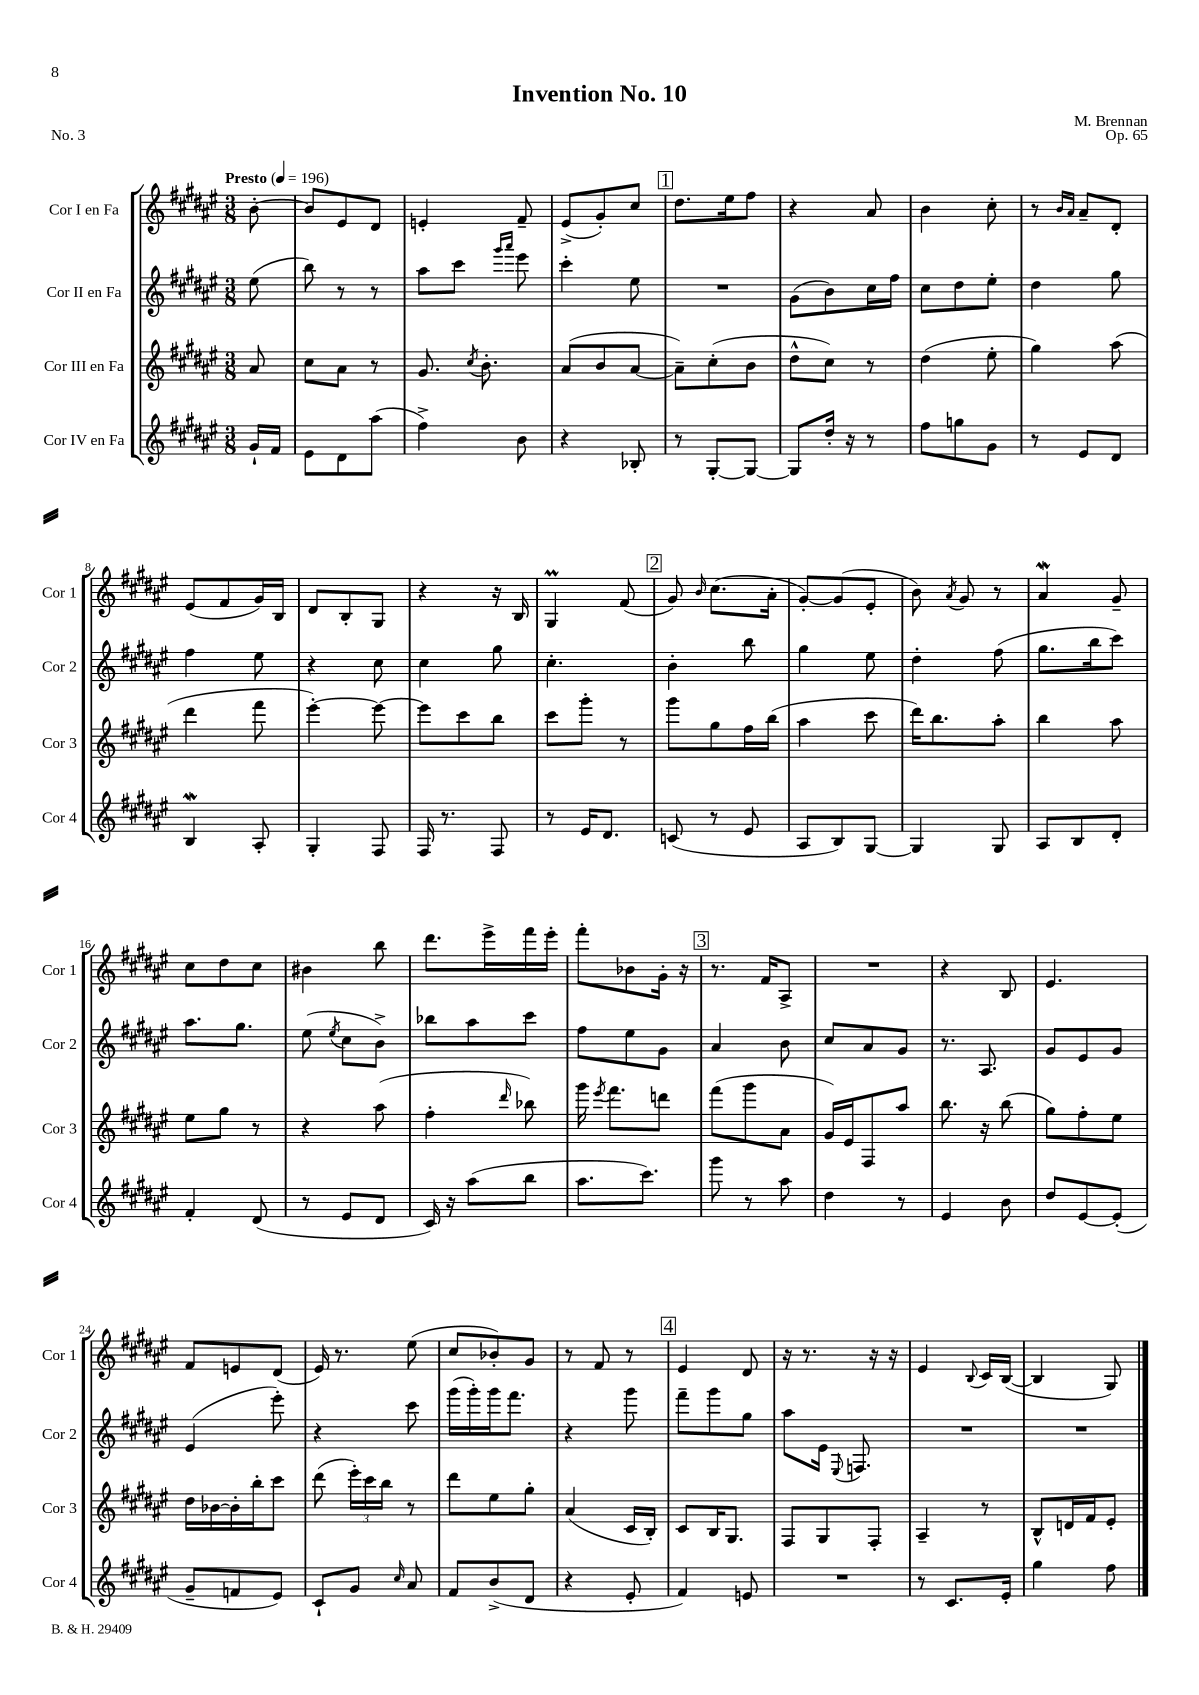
\header { title = "Invention No. 10" composer = "M. Brennan" opus = "Op. 65" piece = "No. 3" }
<<
\new StaffGroup <<
\new Staff = "s0" \with { instrumentName = "Cor I en Fa" shortInstrumentName = "Cor 1" } {
    \clef treble \key fis \major \numericTimeSignature \time 3/8 \partial 8 \tempo "Presto" 4 = 196
    \autoBeamOff b'8~-. |
    b'8[ eis'8 dis'8] |
    e'4-. fis'8-- |
    eis'8[->( gis'8-.) cis''8] |
    \mark \markup { \box "1" } dis''8.[ eis''16 fis''8] |
    r4 ais'8 |
    b'4 cis''8-. |
    r8 \grace { b'16[ ais'16] } ais'8[-- dis'8]-. |
    eis'8[( fis'8 gis'16) b16] |
    dis'8[ b8-. gis8] |
    r4 r16 b16 |
    gis4\prall fis'8( |
    \mark \markup { \box "2" } gis'8) \grace { b'16 } cis''8.[( ais'16]-. |
    gis'8[~-.) gis'8( eis'8]-. |
    b'8) \acciaccatura { ais'8 } gis'8 r8 |
    ais'4\mordent gis'8-- |
    cis''8[ dis''8 cis''8] |
    bis'4 b''8 |
    dis'''8.[ eis'''16-> fis'''16 eis'''16]-. |
    fis'''8[-. bes'8 gis'16]-. r16 |
    \mark \markup { \box "3" } r8. fis'16[ ais8]-> |
    R4. |
    r4 b8 |
    eis'4. |
    fis'8[ e'8 dis'8]( |
    eis'16) r8. eis''8( |
    cis''8[ bes'8-.) gis'8] |
    r8 fis'8 r8 |
    \mark \markup { \box "4" } eis'4 dis'8 |
    r16 r8. r16 r16 |
    eis'4 \appoggiatura { b8 } cis'16[ b16]~( |
    b4 gis8) \bar "|." |
}
\new Staff = "s1" \with { instrumentName = "Cor II en Fa" shortInstrumentName = "Cor 2" } {
    \clef treble \key fis \major \numericTimeSignature \time 3/8 \partial 8
    \autoBeamOff eis''8( |
    b''8) r8 r8 |
    ais''8[ cis'''8] \grace { gis'''16[ ais'''16] } eis'''8 |
    cis'''4-. eis''8 |
    \mark \markup { \box "1" } R4. |
    gis'8[( b'8) cis''16 fis''16] |
    cis''8[ dis''8 eis''8]-. |
    dis''4 gis''8 |
    fis''4 eis''8 |
    r4 cis''8 |
    cis''4 gis''8 |
    cis''4.-. |
    \mark \markup { \box "2" } b'4-. b''8 |
    gis''4 eis''8 |
    dis''4-. fis''8( |
    gis''8.[ b''16 cis'''8]) |
    ais''8.[ gis''8.] |
    eis''8( \acciaccatura { eis''8 } cis''8[ b'8]->) |
    bes''8[ ais''8 cis'''8] |
    fis''8[ eis''8 gis'8] |
    \mark \markup { \box "3" } ais'4 b'8 |
    cis''8[ ais'8 gis'8] |
    r8. ais8. |
    gis'8[ eis'8 gis'8] |
    eis'4( eis'''8-.) |
    r4 cis'''8 |
    gis'''16[( gis'''16-.) gis'''16 fis'''8.] |
    r4 gis'''8 |
    \mark \markup { \box "4" } fis'''8[-- gis'''8 gis''8] |
    ais''8[ eis'16] \appoggiatura { eis8 } f8. |
    R4. |
    R4. \bar "|." |
}
\new Staff = "s2" \with { instrumentName = "Cor III en Fa" shortInstrumentName = "Cor 3" } {
    \clef treble \key fis \major \numericTimeSignature \time 3/8 \partial 8
    \autoBeamOff ais'8 |
    cis''8[ ais'8] r8 |
    gis'8. \acciaccatura { cis''8 } b'8.-. |
    ais'8[( b'8 ais'8]~ |
    \mark \markup { \box "1" } ais'8[--) cis''8-.( b'8] |
    dis''8[-^ cis''8]) r8 |
    dis''4( eis''8-. |
    gis''4) ais''8( |
    dis'''4 fis'''8 |
    eis'''4~-.) eis'''8~ |
    eis'''8[ cis'''8 b''8] |
    cis'''8[ gis'''8]-. r8 |
    \mark \markup { \box "2" } gis'''8[ gis''8 fis''16 b''16]( |
    ais''4 cis'''8 |
    dis'''16[) b''8. ais''8]-. |
    b''4 ais''8 |
    eis''8[ gis''8] r8 |
    r4 ais''8( |
    fis''4-. \grace { dis'''16 } bes''8) |
    gis'''16 \acciaccatura { eis'''8 } fis'''8.[ d'''8] |
    \mark \markup { \box "3" } fis'''8[( gis'''8 ais'8] |
    gis'16[) eis'16 fis8 ais''8] |
    b''8. r16 b''8( |
    gis''8[) fis''8-. eis''8] |
    dis''16[ bes'16~ bes'16-. b''16-. cis'''8] |
    dis'''8( \tuplet 3/2 { eis'''16[-.) cis'''16 b''16] } r8 |
    dis'''8[ eis''8 gis''8]-. |
    ais'4( cis'16[ b16]-.) |
    \mark \markup { \box "4" } cis'8[ b16 gis8.] |
    fis8[ gis8 fis8]-. |
    ais4-- r8 |
    b8[-^ d'16 fis'16 eis'8]-. \bar "|." |
}
\new Staff = "s3" \with { instrumentName = "Cor IV en Fa" shortInstrumentName = "Cor 4" } {
    \clef treble \key fis \major \numericTimeSignature \time 3/8 \partial 8
    \autoBeamOff gis'16[-! fis'16] |
    eis'8[ dis'8 ais''8]( |
    fis''4->) b'8 |
    r4 bes8-. |
    \mark \markup { \box "1" } r8 gis8[~-. gis8]~ |
    gis8[ dis''16]-. r16 r8 |
    fis''8[ g''8 gis'8] |
    r8 eis'8[ dis'8] |
    b4\mordent ais8-. |
    gis4-. fis8 |
    fis16 r8. fis8 |
    r8 eis'16[ dis'8.] |
    \mark \markup { \box "2" } c'8( r8 eis'8 |
    ais8[ b8) gis8]~ |
    gis4 gis8 |
    ais8[ b8 dis'8]-. |
    fis'4-. dis'8( |
    r8 eis'8[ dis'8] |
    cis'16) r16 ais''8[( b''8] |
    ais''8.[ cis'''8.]) |
    \mark \markup { \box "3" } gis'''8 r8 ais''8 |
    dis''4 r8 |
    eis'4 b'8 |
    dis''8[ eis'8~ eis'8]-.( |
    gis'8[-- f'8 eis'8]) |
    cis'8[-! gis'8] \grace { cis''16 } ais'8 |
    fis'8[ b'8->( dis'8] |
    r4 eis'8-. |
    \mark \markup { \box "4" } fis'4) e'8 |
    R4. |
    r8 cis'8.[ eis'16]-. |
    gis''4 fis''8 \bar "|." |
}
>>
>>
